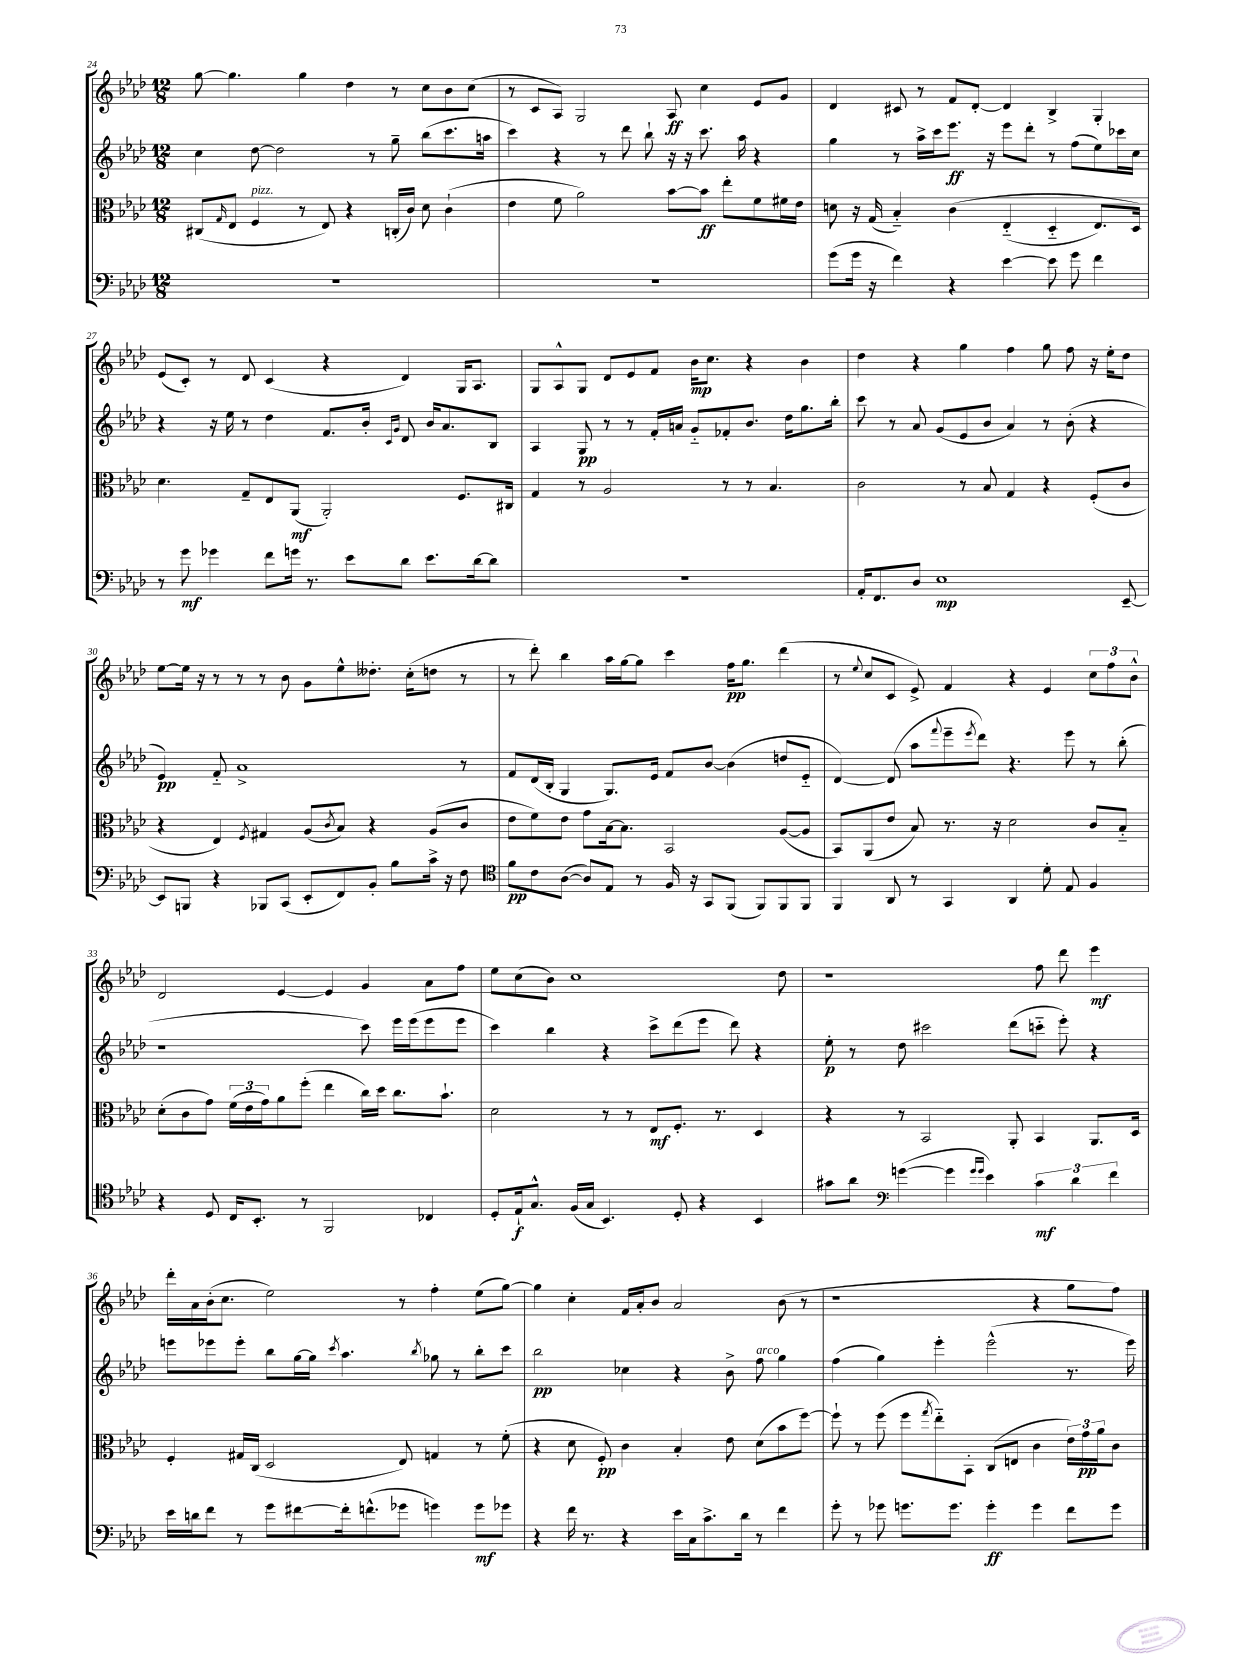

**kern	**kern	**kern	**kern
*staff4	*staff3	*staff2	*staff1
*clefF4	*clefC3	*clefG2	*clefG2
*k[b-e-a-d-]	*k[b-e-a-d-]	*k[b-e-a-d-]	*k[b-e-a-d-]
*M12/8	*M12/8	*M12/8	*M12/8
1.r	(8C#/L	4cc\	[8gg\
.	16qqG/	.	.
.	8E-/J	.	4.gg\]
.	4F/	[8dd-\	.
.	.	2dd-\]	.
.	8r	.	4gg\
.	8E-/)	.	.
.	4r	.	4dd-\
.	.	8r	.
.	(16C'/LL	8gg~\	8r
.	16c/JJ)	.	.
.	8d-\	(8bb-\L	8cc\L
.	(4c`\	8.ccc\	8b-\
.	.	.	(8cc\J
.	.	16aa\Jk	.
=	=	=	=
1.r	4e-\	4ccc\)	8r
.	.	.	8c/L
.	8f\	4r	8A-/J)
.	2a-\)	.	2G/
.	.	8r	.
.	.	8ddd-\	.
.	.	8bb-`\	.
.	[8b-\L	16r	8A-/
.	.	16r	.
.	8b-\]J	8.ccc\	4cc\
.	8ee-'\L	.	.
.	.	16aa-\	.
.	8f\	4r	8e-/L
.	16f#\L	.	8g/J
.	16e-\JJ	.	.
=	=	=	=
(8g\L	8d\	4gg\	4d-/
16g\Jk	16r	.	.
16r	(16G/	.	.
4f\)	4B-'~/)	8r	8c#/
.	.	16aa-^\LL	8r
.	.	16ccc\J	.
4r	&(4c\	8.eee-\J	8f/L
.	.	.	[8d-'/J
.	.	16r	.
[4e-\	(4E-'~/	8eee-\L	4d-/]
.	.	8ddd-'\J	.
8e-\]	4D-'~/	8r	4B-^/
8g\	.	(8ff\L	.
4f\	8.E-/L)	8ee-\)	4G'/
.	.	16ccc-\L	.
.	16D-/Jk&)	16cc\JJ	.
=	=	=	=
8r	4.d-\	4r	(8e-/L
8g\	.	.	8c'/J)
4g-\	.	16r	8r
.	.	16ee-\	.
.	8G~/L	8r	8d-/
8f\L	8E-/	4dd-\	(4c/
16g\Jk	(8AA-/J	.	.
8.r	.	.	.
.	2AA-'/)	8.f/L	4r
8e-\L	.	.	.
.	.	16b-'/Jk	.
.	.	16qqc/LL	.
.	.	16qqg/JJ	.
8d-\J	.	8d-/	4d-/)
8.e-\L	.	16b-/LK	.
.	.	8.a-/	.
.	8.F/L	.	16G/LK
[16d-\k	.	.	8.A-/J
8d-\]J	.	8B-/J	.
.	16C#/Jk	.	.
=	=	=	=
1.r	4G/	4A-/	8G/L
.	.	.	8A-^^/
.	8r	8G/	8G/J
.	2A-/	8r	8d-/L
.	.	8r	8e-/
.	.	16f'/LL	8f/J
.	.	16a/JJ	.
.	.	8g'~/L	16b-\LK
.	.	.	8.cc\J
.	8r	8f-'/	.
.	8r	8.b-/J	4r
.	4.B-/	.	.
.	.	16dd-\LK	.
.	.	8.gg\	4b-\
.	.	16bb-'\Jk	.
=	=	=	=
16AA-'/LK	2c\	8ccc\	4dd-\
8.FF/	.	.	.
.	.	8r	.
8D-/J	.	8a-/	4r
1E-	.	(8g/L	.
.	8r	8e-/	4gg\
.	8B-/	8b-/J	.
.	4G/	4a-/)	4ff\
.	4r	8r	8gg\
.	.	(8b-'\	8ff\
.	(8F'/L	4r	16r
.	.	.	16ee-'\LK
[8EE-~/	8c/J	.	8dd-\J
=	=	=	=
8EE-/]L	4r	4e-/)	[8ee-\L
8BBB/J	.	.	16ee-\]Jk
.	.	.	16r
4r	4E-/)	8f'~/	8r
.	.	1a-^	8r
.	8qF/	.	.
8BBB-/L	4G#/	.	8r
(8CC/J	.	.	8b-\
8EE-'/L	(8A-/L	.	8g\L
.	8qc/	.	.
8FF/)	8B-/J)	.	8ee-^^\
8BB-'/J	4r	.	8.dd--'\J
8B-\L	.	.	.
.	.	.	(16cc'\LK
16c^\Jk	(8A-/L	.	8dd\J
16r	.	.	.
8F\	8c/J	8r	8r
=	=	=	=
*clefC4	*	*	*
8f\L	8e-\L	8f/L	8r
8c\	8f\)	(16d-/L	8ddd-'\)
.	.	16B-'/JJ	.
([8A-\J	8e-\J	4G/	4bb-\
8A-/]L)	8g\L	.	.
8E-/J	[16B-\k	8.G/L)	16aa-\LL
.	8.B-\]J	.	[16gg\J
8r	.	.	8gg\]J
.	.	16e-/Jk	.
16F/	2BB-/	8f/L	4ccc\
16r	.	.	.
8GG/L	.	[8b-/J	.
(8FF/J	.	(4b-\]	16ff\LK
.	.	.	8.gg\J
8FF/L)	.	.	.
8FF/	([8A-/L	8dd/L	(4ddd-\
8FF/J	8A-/]J	8e-'~/J	.
=	=	=	=
4FF/	8BB-/L)	[4d-/)	8r
.	.	.	8qqee-/
.	(8AA-/	.	8cc/L
8AA-/	8e-/J	(8d-/]	8c/J
8r	8B-/)	8aa-\L	8e-^/)
.	.	8qqfff/	.
4GG/	8.r	8eee-~\	4f/
.	.	8qeee-/	.
.	.	8ddd-\J)	.
.	16r	.	.
4AA-/	2d-\	4.r	4r
8d-'\	.	.	4e-/
8E-/	.	8eee-\	.
4F/	8c/L	8r	12cc\L
.	.	.	12ff\
.	8B-'~/J	(8bb-'\	.
.	.	.	12b-^^\J
=	=	=	=
4r	(8d-'\L	1r	2d-/
.	8c\	.	.
8D-/	8g\J)	.	.
16C/LK	(24f\LL	.	.
.	24e-\	.	.
8.BB-'/J	.	.	.
.	24g\J)	.	.
.	8a-\	.	[4e-/
8r	(8ff'\J	.	.
2FF/	4ee-\	.	4e-/]
.	16cc\LL)	8ccc\)	4g/
.	16dd-\JJ	.	.
.	8.cc\L	16eee-\LL	.
.	.	(16eee-\J	.
4C-/	.	8eee-\	8a-\L
.	8.b-`\J	.	.
.	.	8eee-\J	8ff\J
=	=	=	=
8D-'/L	2d-\	4ccc\)	8ee-\L
16E-`/k	.	.	(8cc\
8.G^^/J	.	.	.
.	.	4bb-\	8b-\J)
(16F/LL	.	.	1cc
16G/JJ	.	.	.
4.BB-/)	8r	4r	.
.	8r	.	.
.	8E-/L	8ccc^\L	.
8D-'/	8.F'/J	(8ddd-\	.
4r	.	8eee-\J	.
.	8.r	.	.
.	.	8ddd-\)	.
4BB-/	4D-/	4r	.
.	.	.	8dd-\
=	=	=	=
8g#\L	4r	8ee-'\	1r
8a-\J	.	8r	.
*clefF4	*	*	*
([4g\	8r	8dd-\	.
.	2BB-/	2ccc#\	.
4g\]	.	.	.
16qqg/LL	.	.	.
16qqg/JJ	.	.	.
4e-\)	.	.	.
.	8AA-'/	(8ddd-\L	.
6c\	4BB-/	8ccc'~\J	8ff\
.	.	8eee-'\)	8ddd-\
6d-\	.	.	.
.	8.AA-/L	4r	4eee-\
6f\	.	.	.
.	16D-/Jk	.	.
=	=	=	=
16e-\LL	4F'/	8eee\L	16ddd-'\LL
16d\J	.	.	16a-\
8f\J	.	8eee-\	(16b-'\J
.	.	.	8.cc\J
8r	16G#/LL	8eee-'\J	.
.	(16C/JJ	.	.
8g\L	2D-/	8bb-\L	2ee-\)
[8f#\	.	[16gg\L	.
.	.	16gg\]JJ	.
.	.	8qccc/	.
16f#'\]k	.	4.aa-\	.
(8.f^^\	.	.	.
8g-\J	8E-/)	.	8r
.	.	8qbb-/	.
4g\)	4G/	8gg-\	4ff'\
.	.	8r	.
8g\L	8r	8bb-'\L	(8ee-\L
8g-\J	(8f'\	8ccc\J	[8gg\J)
=	=	=	=
4r	4r	2bb-\	4gg\]
16f\	8d-\	.	4cc'\
8.r	.	.	.
.	8F'/)	.	.
4r	4c\	4cc-\	16f/LL
.	.	.	16a-'/J
.	.	.	8b-/J
16e-\LL	4B-'/	4r	2a-/
16C\J	.	.	.
8.c^\	.	.	.
.	8e-\	8b-^\	.
16d-\Jk	.	.	.
8r	(8d-\L	8ff\	.
4f\	8b-\	4gg\	(8b-\
.	[8ff\J)	.	8r
=	=	=	=
8g'\	8ff`\]	(4ff\	1r
8r	8r	.	.
8g-\	(8ff\	4gg\)	.
8.g\L	8ff\L	.	.
.	8qgg/	.	.
.	8ee-'~\)	4eee-'\	.
8.g\J	.	.	.
.	8BB-'\J	.	.
4g'\	(8C/L	(2eee-^^\	.
.	8E/J	.	.
4g\	4c\	.	4r
8f\L	24e-\LL)	8.r	8gg\L
.	24g\	.	.
.	24a-\J	.	.
8g\J	8c\J	.	8ff\J)
.	.	16eee-\)	.
==	==	==	==
*-	*-	*-	*-
